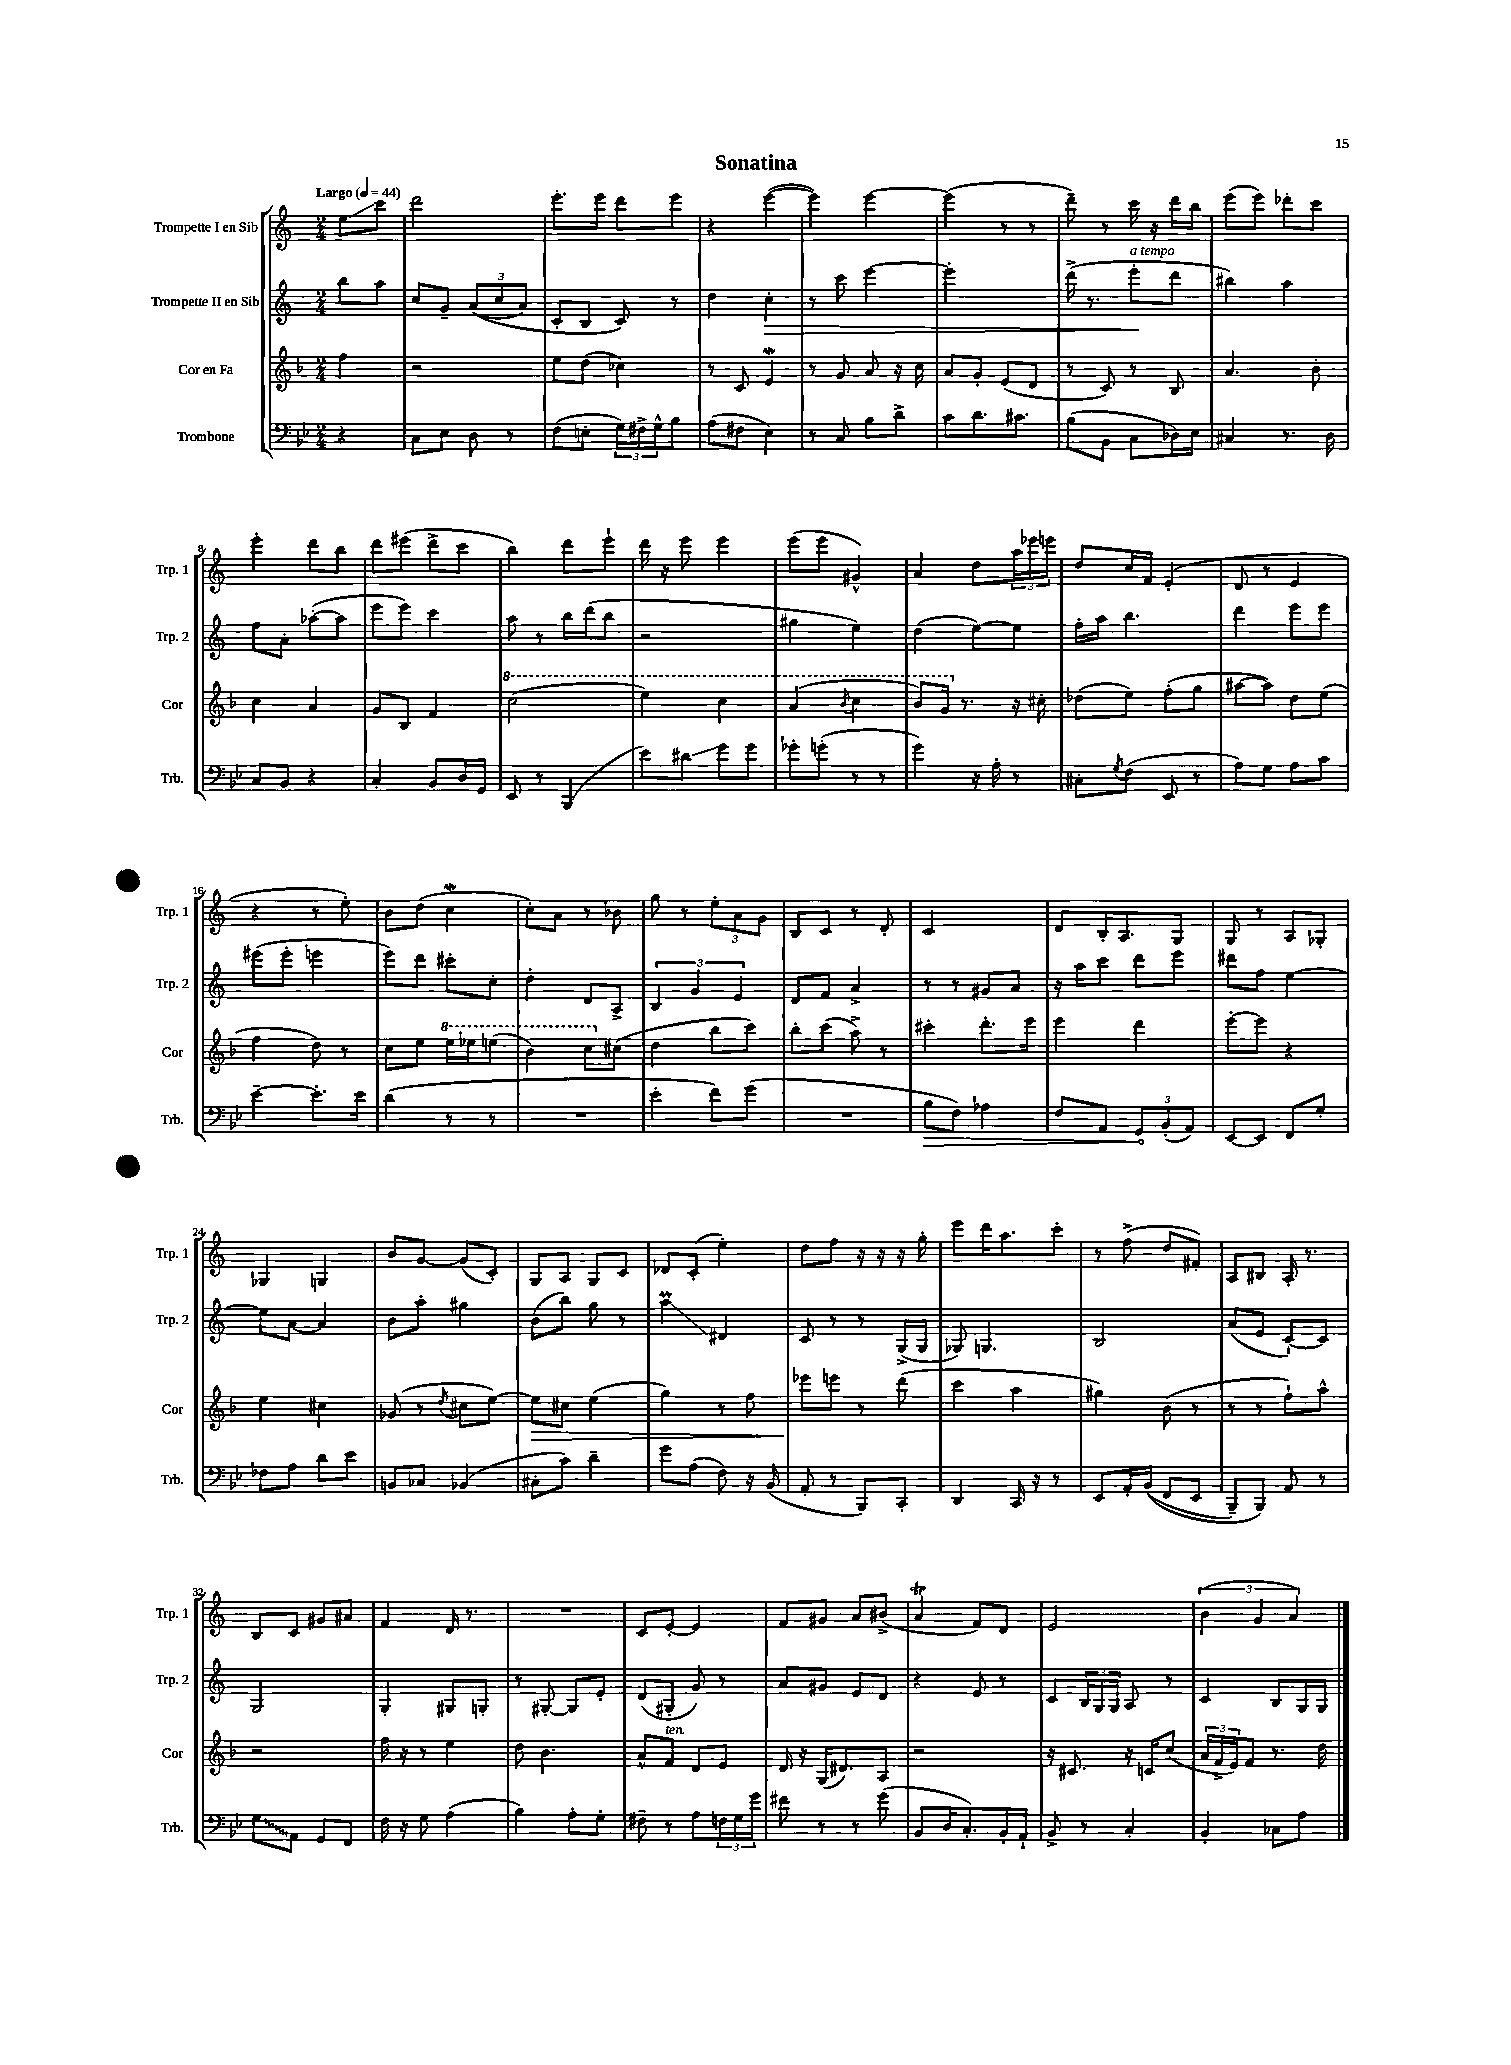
\header { title = "Sonatina" }
<<
\new StaffGroup <<
\new Staff = "s0" \with { instrumentName = "Trompette I en Sib" shortInstrumentName = "Trp. 1" } {
    \clef treble \key c \major \numericTimeSignature \time 2/4 \partial 4 \tempo "Largo" 4 = 44
    e''8\glissando c'''8 |
    d'''2 |
    e'''8.-. e'''16 d'''8 e'''8 |
    r4 e'''4~( |
    e'''4) e'''4~ |
    e'''4( r8 r8 |
    d'''8--) r8 c'''16 r16 d'''16 b''16 |
    e'''8( e'''8) des'''8-. c'''8 |
    e'''4-. d'''8 b''8 |
    d'''8 eis'''8( d'''8-> c'''8 |
    b''4) d'''8 e'''8-! |
    d'''16 r16 e'''8 e'''4 |
    e'''8( e'''8 gis'4-^) |
    a'4 d''8 \tuplet 3/2 { a''16 ees'''16 e'''16 } |
    d''8 c''16 f'16 e'4-.( |
    d'8 r8 e'4 |
    r4 r8 e''8-.) |
    b'8 d''8( c''4\mordent |
    c''8-.) a'8 r8 bes'8 |
    g''8 r8 \tuplet 3/2 { e''8-. a'8 g'8 } |
    b8 c'8 r8 d'8-. |
    c'2 |
    d'8 b16-. a8. g8 |
    g8 r8 a8 ges8-. |
    ges4 g4 |
    b'8 g'8~ g'8( c'8-.) |
    g8 a8 g8 c'8 |
    des'8 c'8-.( e''4-.) |
    d''8 f''8 r16 r16 r16 g''16-. |
    e'''8 d'''16 a''8. c'''8-. |
    r8 f''8->( d''8 fis'8-.) |
    a8 bis8 a16-. r8. |
    b8 c'8 gis'8 ais'8 |
    f'4 d'16 r8. |
    R2 |
    c'8 e'8~-. e'4 |
    f'8 gis'8 a'8 bis'8->( |
    a'4\trill f'8) d'8 |
    e'2 |
    \tuplet 3/2 { b'4( g'4 a'4) } \bar "|." |
}
\new Staff = "s1" \with { instrumentName = "Trompette II en Sib" shortInstrumentName = "Trp. 2" } {
    \clef treble \key c \major \numericTimeSignature \time 2/4 \partial 4
    b''8 a''8 |
    c''8 g'8-- \tuplet 3/2 { a'8(\( c''8 a'8) } |
    c'8-. b8 c'8\) r8 |
    d''4 c''4-.\> |
    r8 c'''8 e'''4~ |
    e'''2-. |
    d'''16->( r8. e'''8-.\!^\markup { \italic "a tempo" } d'''8 |
    bis''4) a''4 |
    f''8 a'8-. aes''8~-.( aes''8 |
    e'''8 e'''8) c'''4 |
    a''8 r8 b''16 d'''16( b''8 |
    r2 |
    gis''4 e''4) |
    d''4( e''8~) e''8 |
    f''16-. a''16 b''4. |
    d'''4 e'''8 e'''8 |
    eis'''8( eis'''8-. e'''4 |
    e'''8) d'''8 cis'''8-. c''8-. |
    d''4-. d'8 a8-> |
    \tuplet 3/2 { b4 g'4 e'4 } |
    d'8 f'8 a'4-> |
    r8 r8 gis'8 a'8 |
    r16 a''16 c'''8 d'''8 e'''8 |
    dis'''8 f''8 e''4~ |
    e''8 a'8~ a'4 |
    b'8 a''8-. gis''4 |
    b'8( b''8) g''8 r8 |
    a''4\prall\glissando dis'4 |
    c'8 r8 r8 g16->( g16 |
    ges8) g4. |
    b2 |
    a'8( e'8 c'8~-!) c'8 |
    g2 |
    g4-. gis8 g8-. |
    r8 gis8~-. gis8 e'8-. |
    d'8( gis8-. g'8) r8 |
    a'8 gis'8 e'8 d'8 |
    r4 e'8 r8 |
    c'8 \tuplet 3/2 { b16 g16 g16 } a8 r8 |
    c'4 b8 g16 g16 \bar "|." |
}
\new Staff = "s2" \with { instrumentName = "Cor en Fa" shortInstrumentName = "Cor" } {
    \clef treble \key f \major \numericTimeSignature \time 2/4 \partial 4
    f''4 |
    r2 |
    e''8 d''8( ces''4) |
    r8 c'8 e'4\mordent |
    r8 g'8 a'8 r16 c''16 |
    a'8 g'8-. e'8( d'8 |
    r8 c'8) r8 bes8 |
    a'4. bes'8-. |
    c''4 a'4 |
    g'8 bes8 f'4 |
    \ottava #1 c'''2( |
    e'''4) c'''4 |
    a''4( \acciaccatura { bes''8 } c'''4 |
    bes''8) g''16 \ottava #0 r8. r16 cis''16-. |
    des''8( e''8) f''8-.( g''8 |
    ais''8~ ais''8) d''8 e''8( |
    f''4 d''8) r8 |
    c''8 e''8 \ottava #1 e'''16 ees'''16 e'''8( |
    bes''4) c'''8 \ottava #0 cis''8( |
    d''4 bes''8 c'''8) |
    bes''8-. c'''8( a''8->) r8 |
    cis'''4-. d'''8.-. e'''16 |
    e'''4 d'''4 |
    e'''8~-. e'''8 r4 |
    e''4 cis''4 |
    ges'8( r8 \acciaccatura { d''8 } cis''8 e''8~) |
    e''8\> cis''8 e''4( |
    g''4) r8 f''8 |
    ees'''8\! e'''8 r8 d'''8( |
    c'''4 a''4 |
    gis''4) bes'8( r8 |
    r8 r8 f''8-!) a''8-^ |
    r2 |
    f''16 r16 r8 e''4 |
    d''8 bes'4. |
    a'8-^ f'8^\markup { \italic "ten." } d'8 e'8 |
    d'16 r16 g16( dis'8.) a8 |
    r2 |
    r16 cis'8. r16 c'16 c''8( |
    \tuplet 3/2 { a'16 f'16-> e'16) } f'8 r8. d''16 \bar "|." |
}
\new Staff = "s3" \with { instrumentName = "Trombone" shortInstrumentName = "Trb." } {
    \clef bass \key bes \major \numericTimeSignature \time 2/4 \partial 4
    r4 |
    c8 ees8 d8 r8 |
    f8( e8-. \tuplet 3/2 { g16) fis16-> g16-^ } bes8 |
    a8( fis8 ees4) |
    r8 c8 bes8 d'8-> |
    c'8 d'8. cis'8. |
    bes8( bes,8 c8 des16) ees16 |
    cis4 r8. d16 |
    c8 bes,8 r4 |
    c4-. bes,8 d16 g,16 |
    ees,8 r8 bes,,4( |
    ees'8) dis'8\glissando g'8 g'8 |
    ges'8-. g'8-.( r8 r8 |
    g'4) r16 a16-. r8 |
    cis8-. \acciaccatura { g8 } f8( ees,8 r8 |
    a8) g8 a8 c'8 |
    ees'4~-- ees'8.-. ees'16 |
    d'4( r8 r8 |
    R2 |
    ees'4-. f'8) g'8( |
    R2 |
    \once \override Hairpin.circled-tip = ##t bes8\> f8) aes4 |
    f8 a,8 \tuplet 3/2 { g,8\! bes,8-.( a,8) } |
    ees,8~ ees,8 f,8 g8-. |
    fes8 a8 d'8 ees'8 |
    b,8 ces8 bes,4( |
    cis8-. c'8) d'4-- |
    g'8 a8( f8) r16 bes,16( |
    a,8-. r8 bes,,8) c,8-. |
    d,4 c,16 r16 r8 |
    ees,8 a,16-. bes,16(\( f,8 ees,8 |
    bes,,8--) bes,,8\) a,8 r8 |
    \once \override Glissando.style = #'zigzag g8\glissando a,8 g,8 f,8 |
    f16 r16 g8 a4( |
    bes4) a8-. g8-. |
    fis8-- r8 a8 \tuplet 3/2 { f16 g16 g'16 } |
    fis'8 r8 r8 g'8( |
    bes,8 d16 c8.-.) bes,16-. a,16-! |
    bes,8-> r8 c4-. |
    bes,4-. ces8 a8 \bar "|." |
}
>>
>>
